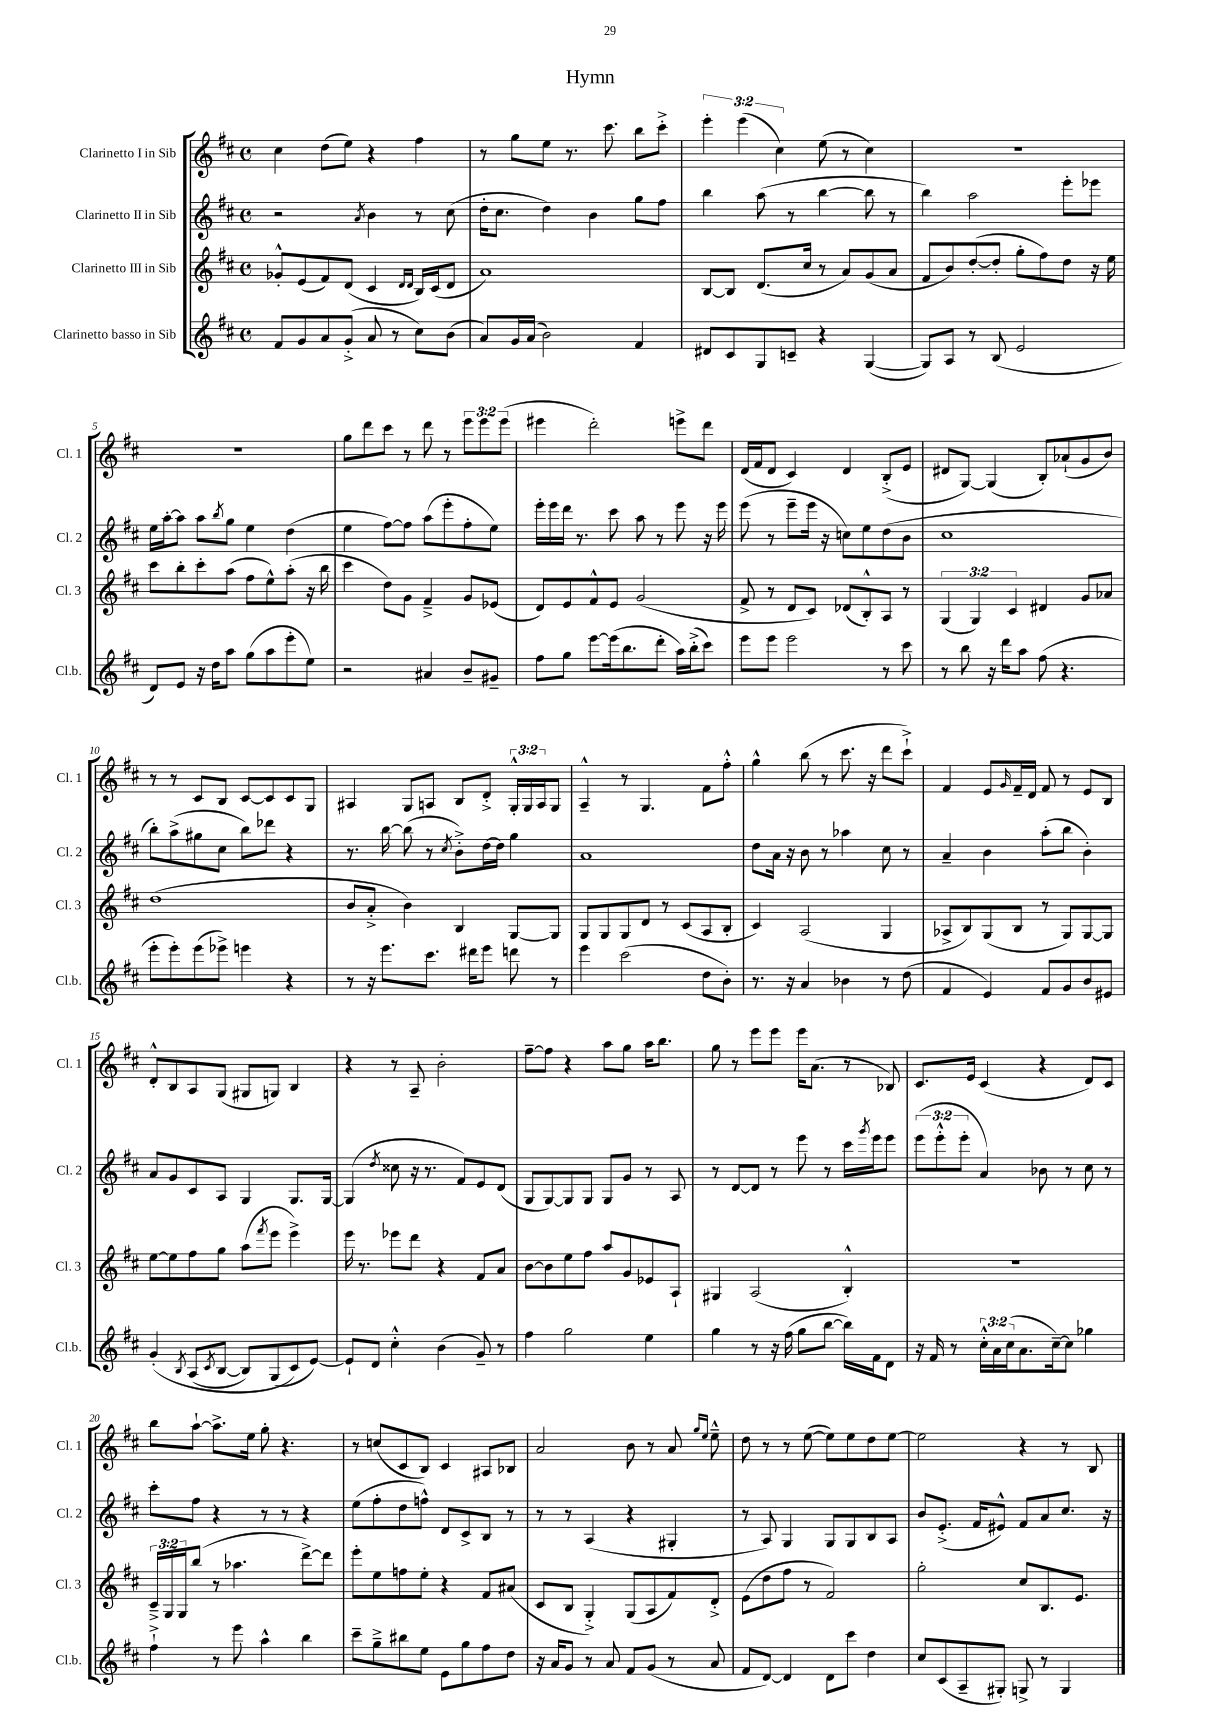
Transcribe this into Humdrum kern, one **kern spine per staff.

**kern	**kern	**kern	**kern
*part4	*part3	*part2	*part1
*staff4	*staff3	*staff2	*staff1
*I"Clarinetto basso in Sib	*I"Clarinetto III in Sib	*I"Clarinetto II in Sib	*I"Clarinetto I in Sib
*I'Cl.b.	*I'Cl. 3	*I'Cl. 2	*I'Cl. 1
*clefG2	*clefG2	*clefG2	*clefG2
*k[f#c#]	*k[f#c#]	*k[f#c#]	*k[f#c#]
*M4/4	*M4/4	*M4/4	*M4/4
*met(c)	*met(c)	*met(c)	*met(c)
=1	=1	=1	=1
8f#/L	8g-X'^^/L	2r	4cc#\
8g/	(8e/	.	.
8a/	8f#/)	.	(8dd\L
(8g'^/J	(8d/J	.	8ee\J)
.	.	8qa/	.
8a/	4c#/	4b\	4r
8r	.	.	.
.	16qqd/LL	.	.
.	16qqd/JJ	.	.
8cc#\L)	16B/LL)	8r	4ff#\
.	(16c#/J	.	.
(8b\J	8d/J	(8cc#\	.
=2	=2	=2	=2
8a/L)	1a)	16dd'\KL	8r
.	.	8.cc#\J	.
16g/L	.	.	8gg\L
(16a/JJ	.	.	.
2b\)	.	4dd\)	8ee\J
.	.	.	8.r
.	.	4b\	.
.	.	.	8.ccc#\
4f#/	.	8gg\L	8bb\L
.	.	8ff#\J	8ccc#'^\J
=3	=3	=3	=3
8d#X/L	[8B/L	4bb\	6eee'\
8c#/	8B/J]	.	.
.	.	.	(6eee\
8G/	(8.d/L	(8aa\	.
.	.	.	6cc#\)
8cn~/J	.	8r	.
.	16cc#/Jk	.	.
4r	8r	[4bb\	(8ee\
.	8a/L)	.	8r
([4G/	(8g/	8bb\]	4cc#\)
.	8a/J	8r	.
=4	=4	=4	=4
8G/L])	8f#/L	4bb\)	1r
8A/J	8b/)	.	.
8r	([8dd'/	2aa\	.
(8B/	8dd'/J]	.	.
2e/	8gg'\L	.	.
.	8ff#\)	.	.
.	8dd\J	8eee'\L	.
.	16r	8eee-X\J	.
.	16ee\	.	.
!!LO:LB:g=z
=5	=5	=5	=5
8d/L)	8ccc#\L	16ee\LL	1r
.	.	[16aa'\J	.
8e/J	8bb'\	8aa\J]	.
16r	8ccc#'\	8aa\L	.
16dd\KL	.	.	.
.	.	8qbb/	.
8aa\J	(8aa\J	8gg\J	.
(8gg\L	8ff#\L	4ee\	.
8aa\	8ee^^\)	.	.
8eee'\	(8aa'\J	(4dd\	.
8ee\J)	16r	.	.
.	16bb\	.	.
=6	=6	=6	=6
2r	4ccc#\	4ee\	8gg\L
.	.	.	8ddd\
.	8dd\L)	[8ff#\L)	8ccc#\J
.	8g\J	8ff#\J]	8r
4a#X/	4f#~^/	(8aa\L	8ddd\
.	.	8eee'\	8r
8b~/L	8g/L	8ff#'\	12eee\L
.	.	.	12eee\
8g#X~/J	(8e-X/J	8ee\J)	.
.	.	.	(12eee\J
=7	=7	=7	=7
8ff#\L	8d/L)	16eee'\LL	4eee#X\
.	.	16eee\	.
8gg\J	8e/	16ddd\JJ	.
.	.	8.r	.
[8eee\L	8f#^^/	.	2ddd'\)
(16eee\k]	8e/J	8ccc#\	.
8.bb\	.	.	.
.	(2g/	8aa\	.
8ddd'\J	.	8r	.
16aa\LL)	.	8eee\	8eeen^\L
(16bb'^\J	.	.	.
8ccc#\J)	.	16r	8ddd\J
.	.	16eee\	.
=8	=8	=8	=8
8eee\L	8f#^/	(8eee\	(16d/LL
.	.	.	16f#/J
8eee\J	8r	8r	8d/J
2eee\	8d/L	8eee~\L	4c#/)
.	8c#/J)	16eee\Jk	.
.	.	16r	.
.	(8d-X/L	8ccn\L)	4d/
.	8B'^^/)	8ee\	.
8r	8A/J	(8dd\	(8B'^/L
8ccc#\	8r	8b\J	8e/J
=9	=9	=9	=9
8r	(6G/	1cc#	8d#X/L
8bb\	.	.	[8G/J)
.	6G/)	.	.
16r	.	.	(4G/]
16ddd\KL	.	.	.
.	6c#/	.	.
8aa\J	.	.	.
(8ff#\	4d#X/	.	8B'/L)
4.r	.	.	(8a-X`/
.	8g/L	.	8g/
.	8a-X/J	.	8b/J)
!!LO:LB:g=z
=10	=10	=10	=10
8eee'\L	(1dd	8bb'\L)	8r
8eee'\)	.	(8aa^\	8r
(8eee\	.	8gg#X\	8c#/L
8eee-X^\J)	.	8cc#\J	8B/J
4eeen\	.	8bb\L)	[8c#/L
.	.	8ddd-X\J	8c#/]
4r	.	4r	8c#/
.	.	.	8G/J
=11	=11	=11	=11
8r	8b/L	8.r	4A#X/
16r	8a'^/J	.	.
8.eee\L	.	[16bb\	.
.	4b\)	(8bb\]	8G/L
8.ccc#\J	.	8r	8An/J
.	.	8qcc#/	.
.	4B/	8b'^\L)	8B/L
16ddd#X\KL	.	.	.
8eee\J	.	[16dd\L	8d'^/J
.	.	16dd\JJ]	.
8dddn\	[8G/L	4gg\	24G'^^/LL
.	.	.	24G/
.	.	.	24A/J
8r	8G/J]	.	8G/J
=12	=12	=12	=12
4eee\	8G/L	1a	4A~^^/
.	8G/	.	.
(2ccc#\	8G/	.	8r
.	8d/J	.	4.G/
.	8r	.	.
.	(8c#/L	.	.
8dd\L	8A/	.	8f#\L
8b'\J)	8B'/J	.	8ff#'^^\J
=13	=13	=13	=13
8.r	4c#/)	8dd\L	4gg^^\
.	.	16a\Jk	.
16r	.	16r	.
4a/	(2A/	8b\	(8bb\
.	.	8r	8r
4b-X\	.	4aa-X\	8.ccc#\
.	.	.	16r
8r	4G/	8cc#\	8ddd\L
(8dd\	.	8r	8ccc#`^\J)
=14	=14	=14	=14
4f#/	8A-X^/L	4a~/	4f#/
.	8B/)	.	.
4e/)	(8G/	4b\	8e/L
.	.	.	16qqg/
.	8B/J	.	16f#~/L
.	.	.	16d/JJ
8f#/L	8r	(8aa'\L	8f#/
8g/	8G/L)	8bb\J	8r
8b/	[8G/	4b'\)	8e/L
8e#X/J	8G/J]	.	8B/J
!!LO:LB:g=z
=15	=15	=15	=15
(4g'/	[8ee\L	8a/L	8d'^^/L
.	8ee\]	8g/	8B/
8qB/	.	.	.
(8A/L	8ff#\	8c#/	8A/
8qc#/	.	.	.
[8B/J	8gg\J	8A/J	(8G/J
8B/L])	(8aa\L	4G/	8G#X/L
.	8qfff#/	.	.
(8G/	8eee\J	.	8Gn/J)
8c#/)	4eee^\)	8.G/L	4B/
[8e/J)	.	.	.
.	.	[16G/Jk	.
=16	=16	=16	=16
8e`/L]	16eee\	(4G/]	4r
.	8.r	.	.
8d/J	.	.	.
.	.	8qdd/	.
4cc#'^^\	8eee-X\L	8cc##X\	8r
.	8ddd\J	16r	8A~/
.	.	8.r	.
(4b\	4r	.	2b'\
.	.	8f#/L)	.
8g~/)	8f#/L	8e/	.
8r	8a/J	(8d/J	.
=17	=17	=17	=17
4ff#\	[8b\L	8G/L	[8ff#~\L
.	8b\]	[8G/)	8ff#\J]
2gg\	8ee\	8G/]	4r
.	8ff#\J	8G/J	.
.	8aa/L	8G/L	8aa\L
.	8g/	8g/J	8gg\J
4ee\	8e-X/	8r	16aa\KL
.	.	.	8.bb\J
.	8A`/J	8A/	.
=18	=18	=18	=18
4gg\	4G#X/	8r	8gg\
.	.	[8d/L	8r
8r	(2A/	8d/J]	8eee\L
16r	.	8r	8eee\J
(16ff#\	.	.	.
8gg\L	.	8eee\	16eee\KL
.	.	.	(8.a\J
[8bb\J	.	8r	.
16bb\LL])	4B'^^/)	16ccc#\LL	8r
.	.	8qggg/	.
16f#\J	.	16eee\J	.
8d\J	.	8eee\J	8B-X/)
=19	=19	=19	=19
16r	1r	(12eee\L	8.c#/L
16f#/	.	.	.
.	.	12eee'^^\	.
8r	.	.	.
.	.	12eee'\J	.
.	.	.	16e/Jk
24cc#'^^\LL	.	4a/)	(4c#/
24a\	.	.	.
(24cc#\J	.	.	.
8.a\	.	.	.
.	.	8b-X\	4r
[16cc#~\k)	.	.	.
8cc#\J]	.	8r	.
4gg-X\	.	8cc#\	8d/L)
.	.	8r	8c#/J
!!LO:LB:g=z
=20	=20	=20	=20
4ff#`^\	24c#~^/LL	8ccc#'\L	8bb\L
.	24G/	.	.
.	24G/J	.	.
.	(8bb/J	8ff#\J	[8aa`\J
8r	8r	4r	8.aa^\L]
8eee\	4.aa-X\	.	.
.	.	.	16ee\Jk
4aa^^\	.	8r	8gg'\
.	.	8r	4.r
4bb\	[8ddd^\L)	4r	.
.	8ddd\J]	.	.
=21	=21	=21	=21
8ccc#~\L	8eee'\L	(8ee\L	8r
8gg~^\	8ee\	8ff#'\	(8ccn/L
8bb#X\	8ffn\	8dd\	8c#/
8ee\J	8ee'\J	8ffn^^\J)	8B/J)
8e\L	4r	8d/L	4c#/
8gg\	.	8c#^/	.
8ff#\	8f#/L	8B/J	8A#X/L
8dd\J	(8a#X/J	8r	8B-X/J
=22	=22	=22	=22
16r	8c#/L	8r	2a/
16a/KL	.	.	.
8g/J	8B/J	8r	.
8r	4G'^/)	(4A/	.
8a/	.	.	.
8f#/L	(8G/L	4r	8b\
(8g/J	8A/	.	8r
8r	8f#/)	4G#X'/	8a/
.	.	.	16qqgg/LL
.	.	.	16qqee/JJ
8a/	8d'^/J	.	8ee~^^\
=23	=23	=23	=23
8f#/L	(8e\L	8r	8dd\
[8d/J)	8dd\	8A/)	8r
4d/]	8ff#\J	4G/	8r
.	8r	.	([8ee\
8d\L	2f#/)	8G/L	8ee\L])
8ccc#\J	.	8G/	8ee\
4dd\	.	8B/	8dd\
.	.	8A/J	[8ee\J
=24	=24	=24	=24
8cc#/L	2gg'\	8b/L	2ee\]
(8c#/	.	(8.e'^/J	.
8A~/	.	.	.
.	.	16f#/KL	.
8G#X'/J)	.	8e#X^^/J)	.
8Gn^/	8cc#/L	8f#/L	4r
8r	8.B/	8a/	.
4G/	.	8.cc#/J	8r
.	8.e/J	.	.
.	.	.	8B/
.	.	16r	.
==	==	==	==
*-	*-	*-	*-
